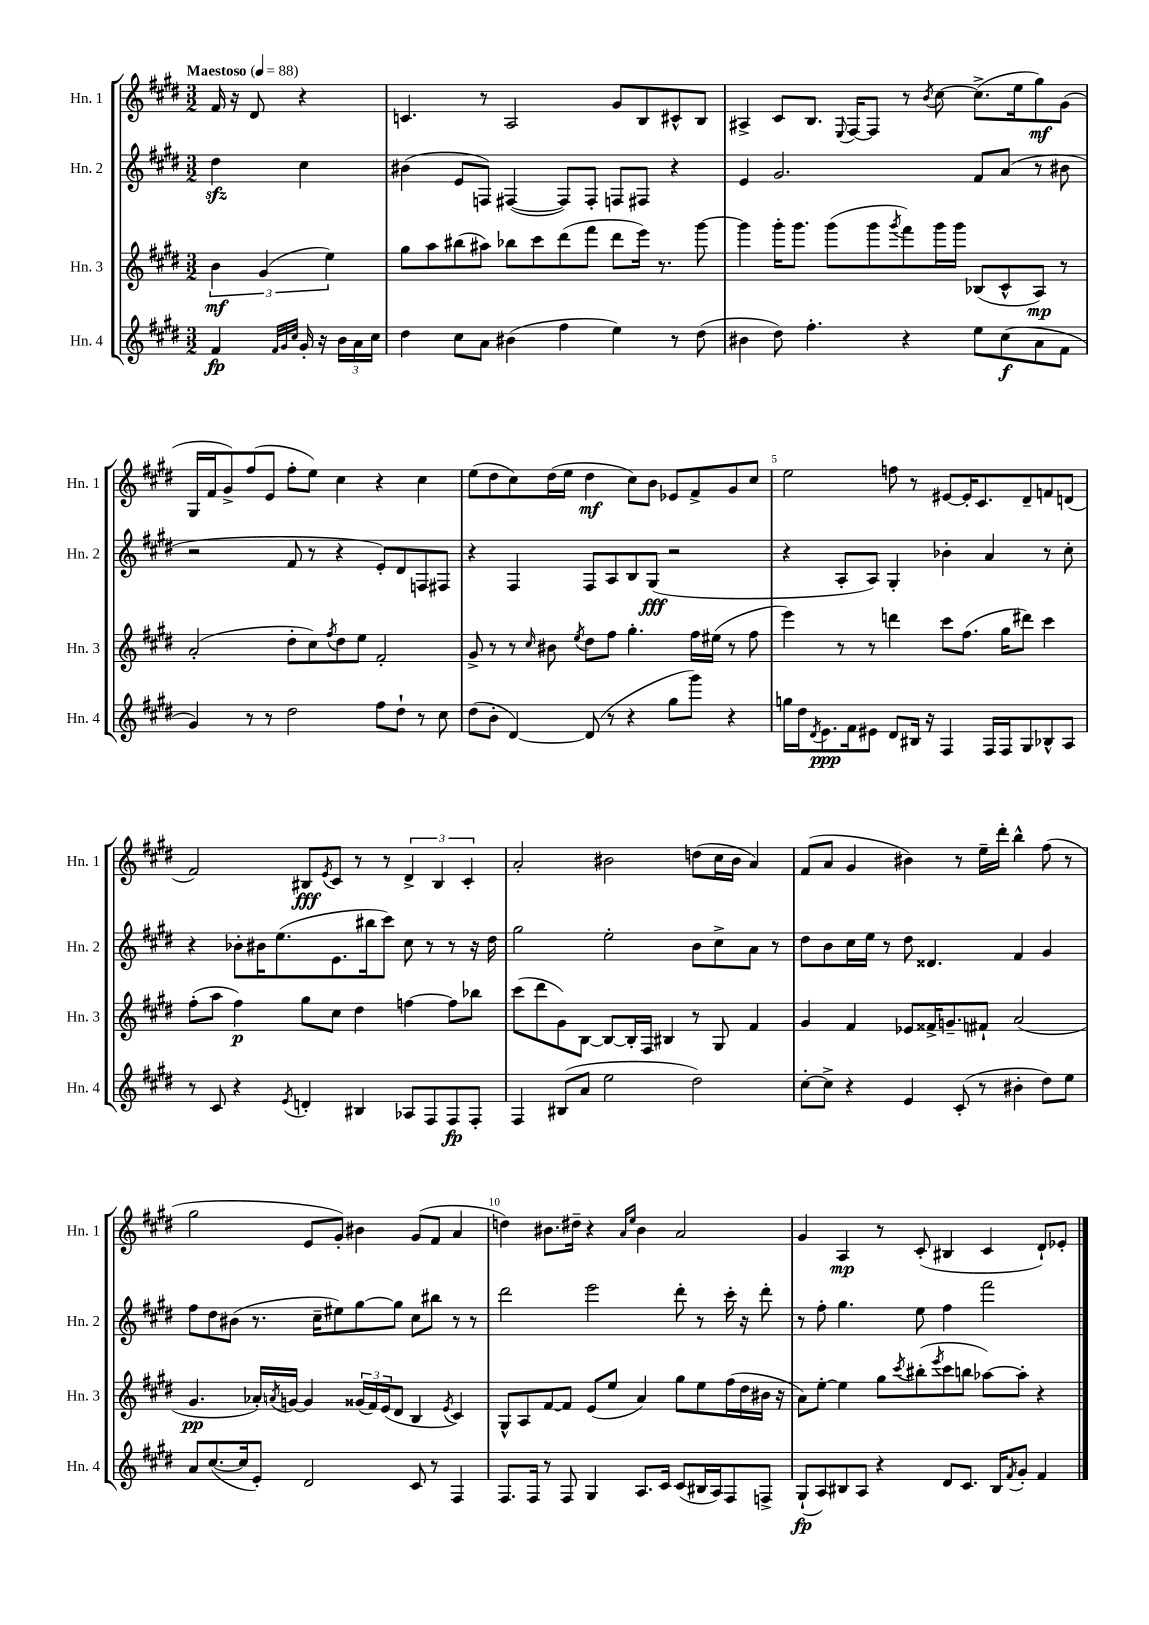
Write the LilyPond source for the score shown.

<<
\new StaffGroup <<
\new Staff = "s0" \with { instrumentName = "Hn. 1" shortInstrumentName = "Hn. 1" } {
    \clef treble \key e \major \numericTimeSignature \time 3/2 \partial 2 \tempo "Maestoso" 4 = 88
    fis'16 r16 dis'8 r4 |
    c'4. r8 a2 gis'8 b8 cis'8-^ b8 |
    ais4-> cis'8 b8. \appoggiatura { e8 } fis16~ fis8 r8 \acciaccatura { b'8 } cis''8~ cis''8.->( e''16 gis''8\mf) gis'8( |
    gis16 fis'16 gis'8->) fis''8( e'8 fis''8-. e''8) cis''4 r4 cis''4 |
    e''8( dis''8 cis''8) dis''16( e''16 dis''4\mf cis''8) b'8 ees'8 fis'8-> gis'8 cis''8 |
    e''2 f''8 r8 eis'8~ eis'16-. cis'8. dis'8-- f'8 d'8( |
    fis'2) bis8\fff \acciaccatura { e'8 } cis'8 r8 r8 \tuplet 3/2 { dis'4-> bis4 cis'4-. } |
    a'2-. bis'2 d''8( cis''16 bis'16 a'4) |
    fis'8( a'8 gis'4 bis'4) r8 e''16-- dis'''16-. b''4-^ fis''8( r8 |
    gis''2 e'8 gis'8-.) bis'4 gis'8( fis'8 a'4 |
    d''4) bis'8. dis''16-- r4 \grace { a'16 e''16 } bis'4 a'2 |
    gis'4 a4\mp r8 cis'8-.( bis4 cis'4 dis'8-!) ees'8-. \bar "|." |
}
\new Staff = "s1" \with { instrumentName = "Hn. 2" shortInstrumentName = "Hn. 2" } {
    \clef treble \key e \major \numericTimeSignature \time 3/2 \partial 2
    dis''4\sfz cis''4 |
    bis'4( e'8 f8) fis4~( fis8) fis8-. f8 fis8 r4 |
    e'4 gis'2. fis'8 a'8( r8 bis'8 |
    r2 fis'8 r8 r4 e'8-.) dis'8 f8 fis8 |
    r4 fis4 fis8 a8 b8 gis8\fff( r2 |
    r4 a8-. a8) gis4-. bes'4-. a'4 r8 cis''8-. |
    r4 bes'8-. bis'16 e''8.( e'8. bis''16 cis'''8) cis''8 r8 r8 r16 dis''16 |
    gis''2 e''2-. b'8 cis''8-> a'8 r8 |
    dis''8 b'8 cis''16 e''16 r8 dis''8 disis'4. fis'4 gis'4 |
    fis''8 dis''8 bis'8( r8. cis''16-- eis''8) gis''8~ gis''8 cis''8 bis''8 r8 r8 |
    dis'''2 e'''2 dis'''8-. r8 cis'''16-. r16 dis'''8-. |
    r8 fis''8-. gis''4. e''8 fis''4 fis'''2 \bar "|." |
}
\new Staff = "s2" \with { instrumentName = "Hn. 3" shortInstrumentName = "Hn. 3" } {
    \clef treble \key e \major \numericTimeSignature \time 3/2 \partial 2
    \tuplet 3/2 { b'4\mf gis'4( e''4) } |
    gis''8 a''8 bis''8( ais''8) bes''8 cis'''8 dis'''8( fis'''8 dis'''8 e'''16) r8. gis'''8~ |
    gis'''4 gis'''16-. gis'''8. gis'''8( gis'''8 \acciaccatura { gis'''8 } fis'''8) gis'''16 gis'''16 bes8( cis'8-^ a8\mp) r8 |
    a'2-.( dis''8-. cis''8) \acciaccatura { fis''8 } dis''8 e''8 fis'2-. |
    gis'8-> r8 r8 \grace { cis''16 } bis'8 \acciaccatura { e''8 } dis''8 fis''8 gis''4.-. fis''16 eis''16( r8 fis''8 |
    e'''4) r8 r8 d'''4 cis'''8 fis''8.( gis''16 dis'''8) cis'''4 |
    fis''8-.( a''8 fis''4\p) gis''8 cis''8 dis''4 f''4~ f''8 bes''8 |
    cis'''8( dis'''8 gis'8) b8~ b8~ b16-. fis16 bis4 r8 gis8 fis'4 |
    gis'4 fis'4 ees'8 fisis'16-> g'8.-- fis'8-! a'2( |
    gis'4.\pp aes'16-.) \acciaccatura { a'8 } g'16~ g'4 \tuplet 3/2 { gisis'16( fis'16) e'16( } dis'8 b4 \acciaccatura { e'8 } cis'4) |
    gis8-^ a8 fis'8~ fis'8 e'8( e''8 a'4) gis''8 e''8 fis''16( dis''16 bis'16 r16 |
    a'8) e''8~-. e''4 gis''8 \acciaccatura { cis'''8 } bis''8-.( \acciaccatura { e'''8 } cis'''8 b''8 aes''8~) aes''8-. r4 \bar "|." |
}
\new Staff = "s3" \with { instrumentName = "Hn. 4" shortInstrumentName = "Hn. 4" } {
    \clef treble \key e \major \numericTimeSignature \time 3/2 \partial 2
    fis'4\fp \grace { fis'32 gis'32 cis''32 } gis'16-. r16 \tuplet 3/2 { b'16 a'16 cis''16 } |
    dis''4 cis''8 a'8 bis'4( fis''4 e''4) r8 dis''8( |
    bis'4 dis''8) fis''4.-. r4 e''8 cis''8\f( a'8 fis'8 |
    gis'4) r8 r8 dis''2 fis''8 dis''8-! r8 cis''8 |
    dis''8( b'8-. dis'4~) dis'8( r8 r4 gis''8 gis'''8) r4 |
    g''16 dis''16 \acciaccatura { dis'8 } e'8.\ppp fis'16 eis'8 dis'8 bis16 r16 fis4 fis16 fis16 gis8 bes8-^ a8 |
    r8 cis'8 r4 \acciaccatura { e'8 } d'4-. bis4 aes8 fis8 fis8\fp fis8-. |
    fis4 bis8( a'8 e''2 dis''2) |
    cis''8~-. cis''8-> r4 e'4 cis'8-.( r8 bis'4-. dis''8) e''8 |
    a'8 cis''8.~( cis''16 e'8-.) dis'2 cis'8 r8 fis4 |
    fis8. fis16 r8 fis8 gis4 a8. cis'16 cis'8( bis16 a16) fis8 f8-> |
    gis8-!\fp( a8) bis8 a8 r4 dis'8 cis'8. bis16 \acciaccatura { fis'8 } gis'8-. fis'4 \bar "|." |
}
>>
>>
\layout { \context { \Score \override BarNumber.break-visibility = ##(#f #t #t) barNumberVisibility = #(every-nth-bar-number-visible 5) } }
